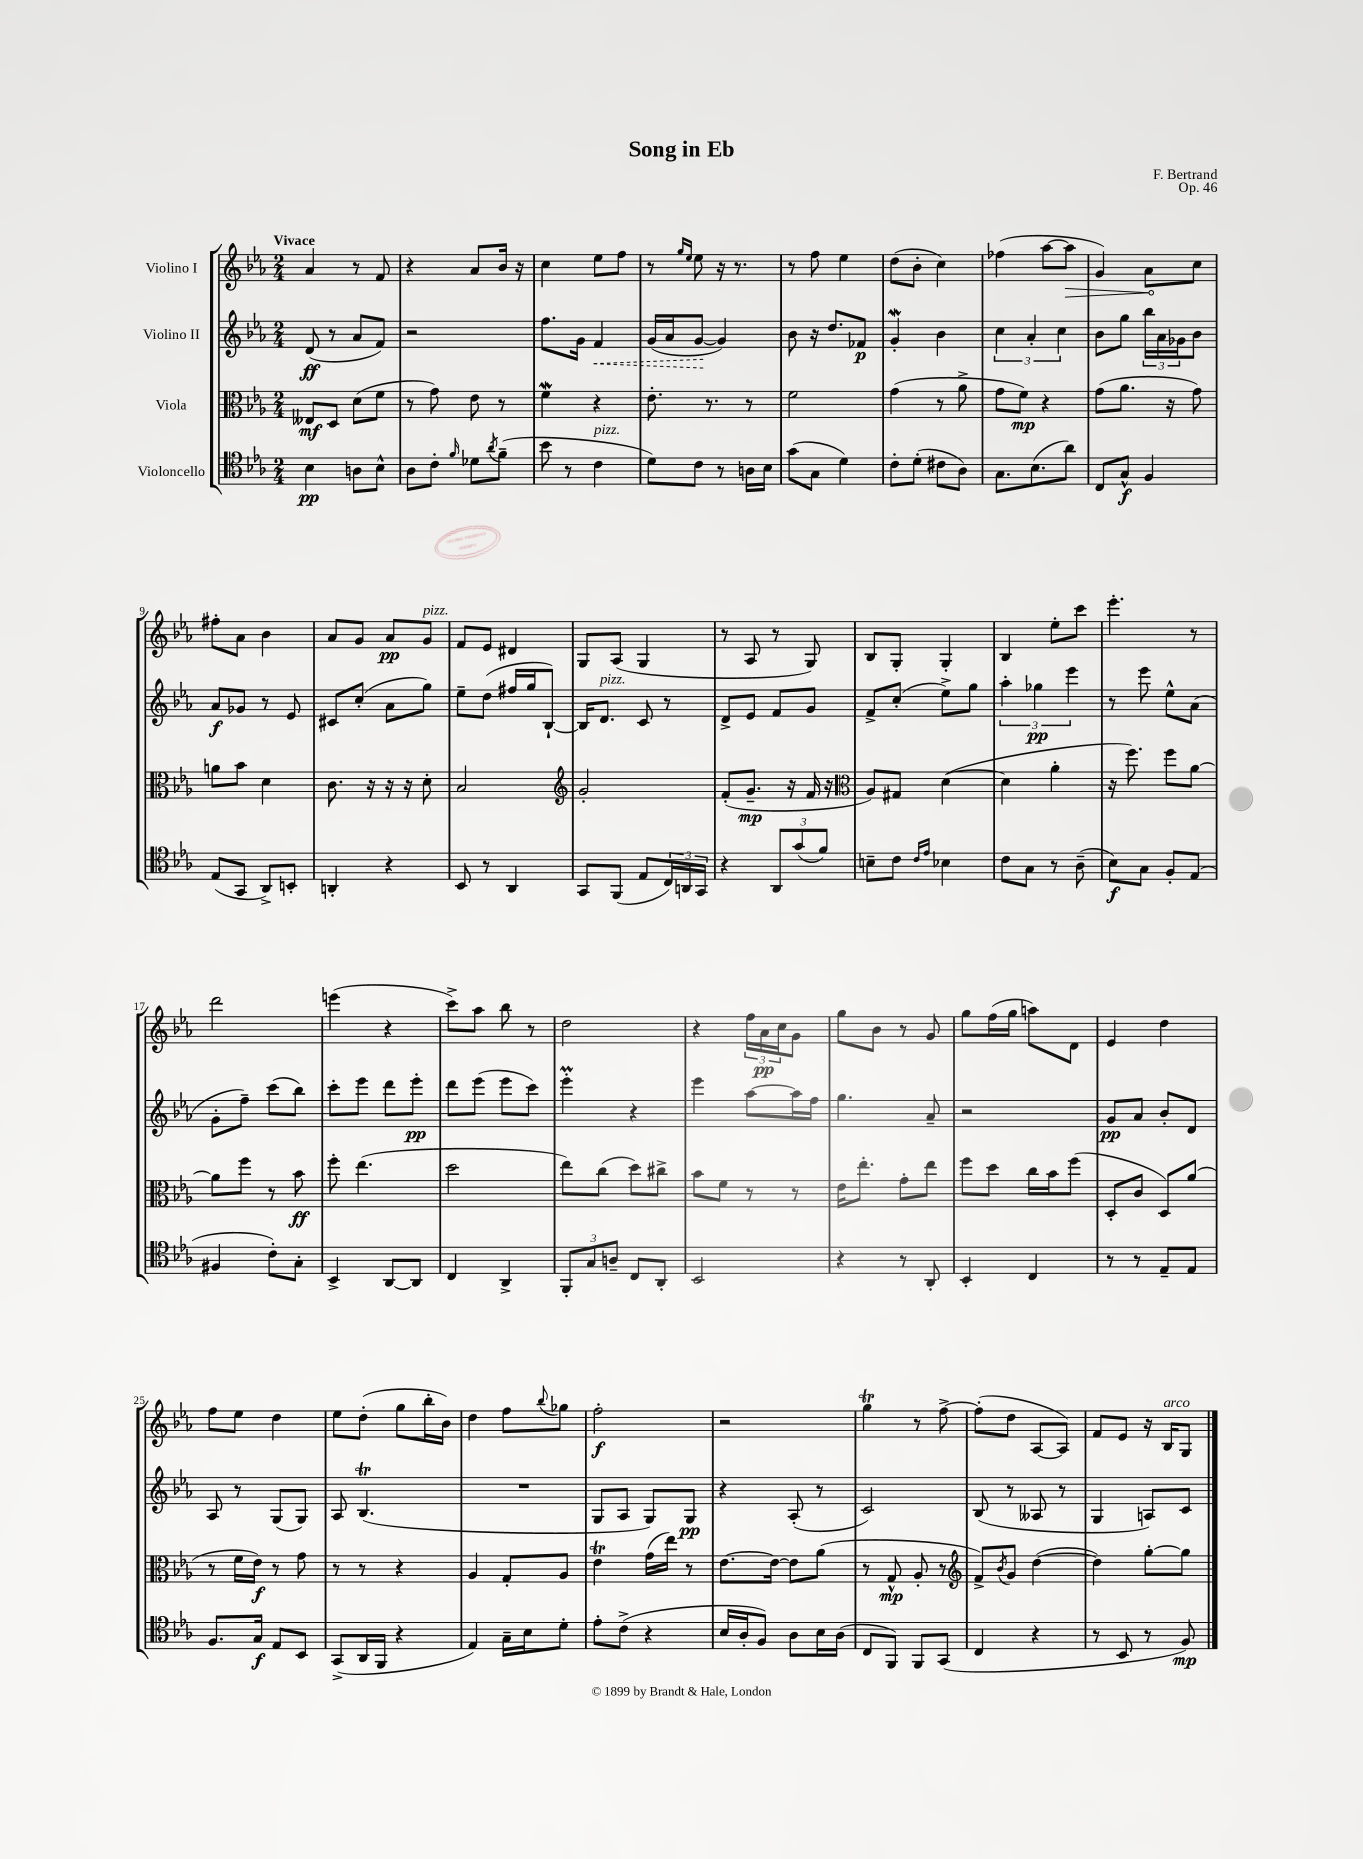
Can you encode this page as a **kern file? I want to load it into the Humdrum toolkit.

**kern	**dynam	**kern	**dynam	**kern	**dynam	**kern	**dynam
*part4	*part4	*part3	*part3	*part2	*part2	*part1	*part1
*staff4	*staff4	*staff3	*staff3	*staff2	*staff2	*staff1	*staff1
*I"Violoncello	*	*I"Viola	*	*I"Violino II	*	*I"Violino I	*
*clefC4	*	*clefC3	*	*clefG2	*	*clefG2	*
*k[b-e-a-]	*	*k[b-e-a-]	*	*k[b-e-a-]	*	*k[b-e-a-]	*
*M2/4	*	*M2/4	*	*M2/4	*	*M2/4	*
=1	=1	=1	=1	=1	=1	=1	=1
!	!	!	!	!	!	!LO:TX:a:B:t=Vivace	!
4B-\	pp	8E--X/L	mf	(8d/	ff	4a-/	.
.	.	8D/J	.	8r	.	.	.
8An\L	.	(8d\L	.	8a-/L	.	8r	.
8B-^^\J	.	8f\J	.	8f/J)	.	8f/	.
=2	=2	=2	=2	=2	=2	=2	=2
8A-\L	.	8r	.	2r	.	4r	.
8c'\J	.	8g\)	.	.	.	.	.
16qqf/	.	.	.	.	.	.	.
8d-X\L	.	8e-\	.	.	.	8a-/L	.
8qa-/	.	.	.	.	.	.	.
(8f~\J	.	8r	.	.	.	16b-/Jk	.
.	.	.	.	.	.	16r	.
=3	=3	=3	=3	=3	=3	=3	=3
8b-\	.	4fW\	.	8.ff\L	.	4cc\	.
8r	.	.	.	.	.	.	.
.	.	.	.	16g\Jk	.	.	.
!LO:TX:a:i:t=pizz.	!	!	!	!	!	!	!
!	!	!	!	!	!LO:HP:b	!	!
4c\	.	4r	.	4f/	<	8ee-\L	.
.	.	.	.	.	.	8ff\J	.
=4	=4	=4	=4	=4	=4	=4	=4
8d\L)	.	8.e-'\	.	(16g/LL	.	8r	.
.	.	.	.	16a-/J	.	.	.
.	.	.	.	.	.	16qqgg/LL	.
.	.	.	.	.	.	16qqee-/JJ	.
8c\J	.	.	.	[8g/J	.	8ee-\	.
.	.	8.r	.	.	.	.	.
8r	.	.	.	4g/])	[	16r	.
.	.	.	.	.	.	8.r	.
16An\LL	.	8r	.	.	.	.	.
16B-\JJ	.	.	.	.	.	.	.
=5	=5	=5	=5	=5	=5	=5	=5
(8g\L	.	2f\	.	8b-\	.	8r	.
8G\J	.	.	.	16r	.	8ff\	.
.	.	.	.	8.dd/L	.	.	.
4d\)	.	.	.	.	.	4ee-\	.
.	.	.	.	8f-X/J	p	.	.
=6	=6	=6	=6	=6	=6	=6	=6
8c'\L	.	(4g\	.	4gW'/	.	(8dd\L	.
(8d'\J	.	.	.	.	.	8b-'\J	.
8c#X\L	.	8r	.	4b-\	.	4cc\)	.
8A-\J)	.	8a-^\	.	.	.	.	.
=7	=7	=7	=7	=7	=7	=7	=7
8.G\L	.	8g\L	.	6cc\	.	(4ff-X\	.
.	.	8f\J)	mp	.	.	.	.
.	.	.	.	6a-'/	.	.	.
(8.B-\	.	.	.	.	.	.	.
.	.	4r	.	.	.	[8aa-\L	.
.	.	.	.	6cc\	.	.	.
!	!	!	!	!	!	!	!LO:HP:b
8a-\J)	.	.	.	.	.	8aa-\J]	>
=8	=8	=8	=8	=8	=8	=8	=8
8C/L	.	(8g\L	.	8b-\L	.	4g/)	.
8G^^/J	f	8.a-\J	.	8gg\J	.	.	.
4F/	.	.	.	24bb-\LL	.	8a-\L	.
.	.	.	.	24a-\	.	.	.
.	.	16r	.	.	.	.	.
.	.	.	.	24g-X\J	.	.	.
.	.	8g\)	.	8b-\J	.	8cc\J	]
!!LO:LB:g=z
=9	=9	=9	=9	=9	=9	=9	=9
(8E-/L	.	8an\L	.	8a-/L	f	8ff#X'\L	.
8GG/J	.	8b-\J	.	8g-X/J	.	8a-\J	.
8AA-^/L)	.	4d\	.	8r	.	4b-\	.
8BBn'/J	.	.	.	8e-/	.	.	.
=10	=10	=10	=10	=10	=10	=10	=10
4AAn'/	.	8.c\	.	8c#X/L	.	8a-/L	.
.	.	.	.	(8cc'/J	.	8g/J	.
.	.	16r	.	.	.	.	.
4r	.	16r	.	8a-\L	.	8a-/L	pp
.	.	16r	.	.	.	.	.
!	!	!	!	!	!	!LO:TX:a:i:t=pizz.	!
.	.	8d'\	.	8gg\J)	.	8g/J	.
=11	=11	=11	=11	=11	=11	=11	=11
8BB-/	.	2B-/	.	8ee-~\L	.	8f/L	.
8r	.	.	.	(8dd\J	.	8e-/J	.
4AA-/	.	.	.	16ff#X/LL	.	4d#X/	.
.	.	.	.	16gg/J	.	.	.
.	.	.	.	[8B-`/J)	.	.	.
=12	=12	=12	=12	=12	=12	=12	=12
*	*	*clefG2	*	*	*	*	*
8GG/L	.	2g'/	.	16B-/KL]	.	8G/L	.
!	!	!	!	!LO:TX:a:i:t=pizz.	!	!	!
.	.	.	.	8.d/J	.	.	.
(8FF/J	.	.	.	.	.	(8A-/J	.
8E-/L	.	.	.	8c/	.	4G/	.
24C/L)	.	.	.	8r	.	.	.
24AAn/	.	.	.	.	.	.	.
24GG/JJ	.	.	.	.	.	.	.
=13	=13	=13	=13	=13	=13	=13	=13
4r	.	(8f'/L	.	8d^/L	.	8r	.
.	.	8.g~/J	mp	8e-/J	.	8A-/	.
12AA-/L	.	.	.	8f/L	.	8r	.
.	.	16r	.	.	.	.	.
(12g/	.	.	.	.	.	.	.
.	.	16f/	.	8g/J	.	8G/)	.
12f/J)	.	.	.	.	.	.	.
.	.	16r	.	.	.	.	.
=14	=14	=14	=14	=14	=14	=14	=14
*	*	*clefC3	*	*	*	*	*
8Bn~\L	.	8A-/L)	.	8f^/L	.	8B-/L	.
8c\J	.	8G#X/J	.	(8cc'/J	.	8G'/J	.
16qqc/LL	.	.	.	.	.	.	.
16qqe-/JJ	.	.	.	.	.	.	.
4B-X\	.	([4d\	.	8ee-^\L)	.	4G'/	.
.	.	.	.	8gg\J	.	.	.
=15	=15	=15	=15	=15	=15	=15	=15
8c\L	.	4d\]	.	6aa-'\	.	4B-/	.
8G\J	.	.	.	.	.	.	.
.	.	.	.	6gg-X\	pp	.	.
8r	.	4a-'\	.	.	.	8ee-'\L	.
.	.	.	.	6eee-\	.	.	.
(8A-~\	.	.	.	.	.	8ccc\J	.
=16	=16	=16	=16	=16	=16	=16	=16
8B-\L)	f	16r	.	8r	.	4.eee-'\	.
.	.	8.ff\)	.	.	.	.	.
8G\J	.	.	.	8eee-\	.	.	.
8F'/L	.	8ff\L	.	8ee-^^\L	.	.	.
(8E-/J	.	[8a-\J	.	(8a-\J	.	8r	.
!!LO:LB:g=z
=17	=17	=17	=17	=17	=17	=17	=17
4F#X/	.	8a-\L]	.	8g'\L	.	2ddd\	.
.	.	8ff\J	.	8ff~\J)	.	.	.
8c'\L)	.	8r	.	(8ccc\L	.	.	.
8G'\J	.	8b-\	ff	8bb-\J)	.	.	.
=18	=18	=18	=18	=18	=18	=18	=18
4BB-^/	.	8ff'\	.	8ccc'\L	.	(4eeen\	.
.	.	(4.ee-\	.	8eee-\J	.	.	.
[8AA-/L	.	.	.	8ddd\L	.	4r	.
8AA-/J]	.	.	.	8eee-'\J	pp	.	.
=19	=19	=19	=19	=19	=19	=19	=19
4C/	.	2dd\	.	8ddd\L	.	8ccc^\L)	.
.	.	.	.	(8eee-\J	.	8aa-\J	.
4AA-^/	.	.	.	8eee-\L	.	8bb-\	.
.	.	.	.	8ccc\J)	.	8r	.
=20	=20	=20	=20	=20	=20	=20	=20
12FF'/L	.	8ee-\L)	.	4eee-M'\	.	2dd\	.
12G/	.	.	.	.	.	.	.
.	.	(8cc\J	.	.	.	.	.
12An~/J	.	.	.	.	.	.	.
8C/L	.	8dd\L)	.	4r	.	.	.
8AA-'/J	.	8cc#X^\J	.	.	.	.	.
=21	=21	=21	=21	=21	=21	=21	=21
2BB-/	.	8b-\L	.	4eee-\	.	4r	.
.	.	8f\J	.	.	.	.	.
.	.	8r	.	[8aa-\L	.	24ff\LL	.
.	.	.	.	.	.	24a-\	pp
.	.	.	.	.	.	24cc\J	.
.	.	8r	.	16aa-\L]	.	8g\J	.
.	.	.	.	16ff\JJ	.	.	.
=22	=22	=22	=22	=22	=22	=22	=22
4r	.	16e-\KL	.	4.gg\	.	8gg\L	.
.	.	8.ee-'\J	.	.	.	.	.
.	.	.	.	.	.	8b-\J	.
8r	.	8g'\L	.	.	.	8r	.
8AA-'/	.	8ee-\J	.	8a-~/	.	8g/	.
=23	=23	=23	=23	=23	=23	=23	=23
4BB-'/	.	8ff\L	.	2r	.	8gg\L	.
.	.	8dd\J	.	.	.	(16ff\L	.
.	.	.	.	.	.	16gg\JJ	.
4C/	.	16cc\LL	.	.	.	8aan\L)	.
.	.	16b-\J	.	.	.	.	.
.	.	(8ff\J	.	.	.	8d\J	.
=24	=24	=24	=24	=24	=24	=24	=24
8r	.	8D'/L	.	8g/L	pp	4e-/	.
8r	.	8c/J	.	8a-/J	.	.	.
8E-~/L	.	8D/L)	.	8b-'/L	.	4dd\	.
8E-/J	.	(8a-/J	.	8d/J	.	.	.
!!LO:LB:g=z
=25	=25	=25	=25	=25	=25	=25	=25
8.F/L	.	8r	.	8A-/	.	8ff\L	.
.	.	16f\LL	.	8r	.	8ee-\J	.
16G/Jk	f	16e-\JJ)	f	.	.	.	.
8E-/L	.	8r	.	(8G/L	.	4dd\	.
8BB-/J	.	8g\	.	8G/J)	.	.	.
=26	=26	=26	=26	=26	=26	=26	=26
(8GG^/L	.	8r	.	8A-/	.	8ee-\L	.
16AA-/L	.	8r	.	(4.B-T/	.	(8dd'\J	.
16FF/JJ	.	.	.	.	.	.	.
4r	.	4r	.	.	.	8gg\L	.
.	.	.	.	.	.	16bb-'\L	.
.	.	.	.	.	.	16b-\JJ)	.
=27	=27	=27	=27	=27	=27	=27	=27
4E-/)	.	4A-/	.	2r	.	4dd\	.
16G~\LL	.	8G'/L	.	.	.	8ff\L	.
16B-\J	.	.	.	.	.	.	.
.	.	.	.	.	.	8qqbb-/	.
8d'\J	.	8A-/J	.	.	.	8gg-X\J	.
=28	=28	=28	=28	=28	=28	=28	=28
8e-'\L	.	4e-T\	.	8G/L	.	2ff'\	f
(8c^\J	.	.	.	8A-/J	.	.	.
4r	.	(16g\LL	.	8G/L)	.	.	.
.	.	16ee-\JJ)	.	.	.	.	.
.	.	8r	.	8G/J	pp	.	.
=29	=29	=29	=29	=29	=29	=29	=29
16B-/LL	.	[8.e-\L	.	4r	.	2r	.
16A-'/J	.	.	.	.	.	.	.
8F/J)	.	.	.	.	.	.	.
.	.	16e-\Jk_	.	.	.	.	.
8A-\L	.	8e-\L]	.	(8A-'/	.	.	.
16B-\L	.	(8a-\J	.	8r	.	.	.
(16A-\JJ	.	.	.	.	.	.	.
=30	=30	=30	=30	=30	=30	=30	=30
8C/L	.	8r	.	2c/)	.	4ggt\	.
8FF/J)	.	8G^^/	mp	.	.	.	.
8FF/L	.	8A-'/	.	.	.	8r	.
(8GG/J	.	8r	.	.	.	[8ff^\	.
=31	=31	=31	=31	=31	=31	=31	=31
*	*	*clefG2	*	*	*	*	*
4C/	.	8f^/L)	.	(8B-/	.	(8ff'\L]	.
.	.	8qb-/	.	.	.	.	.
.	.	8g/J	.	8r	.	8dd\J	.
4r	.	([4dd\	.	8A--X/	.	[8A-/L	.
.	.	.	.	8r	.	8A-/J])	.
=32	=32	=32	=32	=32	=32	=32	=32
8r	.	4dd\])	.	4G/	.	8f/L	.
8BB-/	.	.	.	.	.	8e-/J	.
8r	.	[8gg'\L	.	8An/L)	.	16r	.
!	!	!	!	!	!	!LO:TX:a:i:t=arco	!
.	.	.	.	.	.	16B-/KL	.
8F/)	mp	8gg\J]	.	8c/J	.	8G/J	.
==	==	==	==	==	==	==	==
*-	*-	*-	*-	*-	*-	*-	*-
